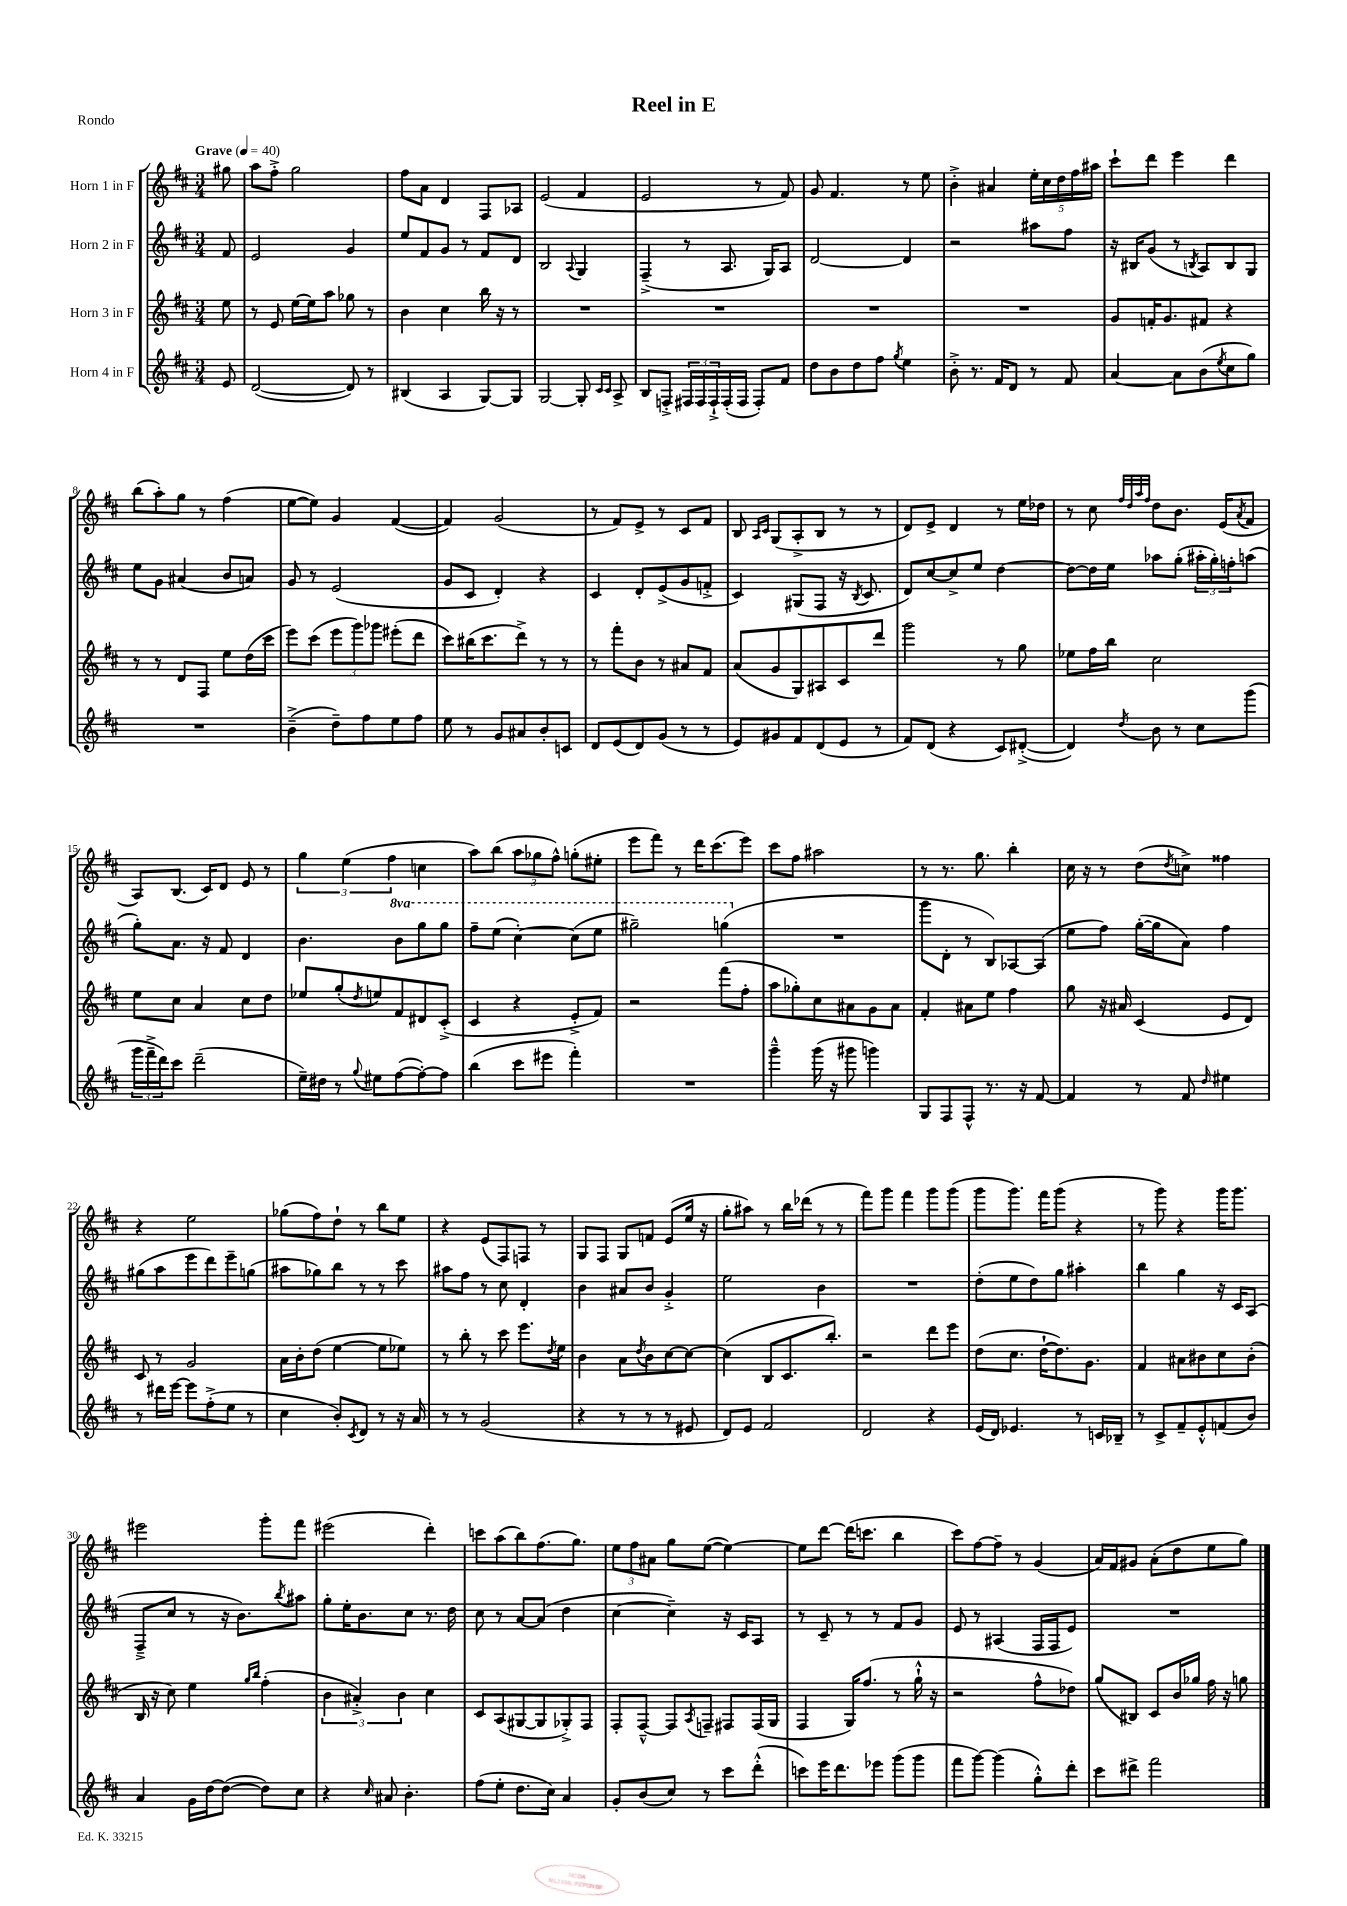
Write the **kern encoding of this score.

**kern	**kern	**kern	**kern
*staff4	*staff3	*staff2	*staff1
*clefG2	*clefG2	*clefG2	*clefG2
*k[f#c#]	*k[f#c#]	*k[f#c#]	*k[f#c#]
*M3/4	*M3/4	*M3/4	*M3/4
*MM40	*MM40	*MM40	*MM40
8e	8ee	8f#	8gg#
=	=	=	=
([2d	8r	2e	8aa
.	8e	.	8ff#'^
.	[16ee	.	2gg
.	16ee]	.	.
.	8aa	.	.
8d])	8gg-	4g	.
8r	8r	.	.
=	=	=	=
(4B#	4b	8ee	8ff#
.	.	8f#	8a
4A	4cc#	8g	4d
.	.	8r	.
[8G)	16bb	8f#	8F#
.	16r	.	.
8G]	8r	8d	8A-
=	=	=	=
[2G	2.r	2B	(2e
.	.	8qqA	.
8G']	.	4G	4f#
16qqc#	.	.	.
16qqc#	.	.	.
8A^	.	.	.
=	=	=	=
8B	2.r	(4F#~^	2e
8F'^	.	.	.
24F#	.	8r	.
24F#	.	.	.
24F#`^	.	.	.
(16F#'	.	8.A	.
16F#	.	.	.
8F#')	.	.	8r
.	.	16G)	.
8f#	.	8A	8f#)
=	=	=	=
8dd	2.r	[2d	8g
8b	.	.	4.f#
8dd	.	.	.
8ff#	.	.	.
8qgg	.	.	.
4ee	.	4d]	8r
.	.	.	8ee
=	=	=	=
8b'^	2.r	2r	4b'^
8.r	.	.	.
.	.	.	4a#
16f#	.	.	.
8d	.	.	.
8r	.	8aa#	20ee'
.	.	.	20cc#
.	.	.	20dd
8f#	.	8ff#	.
.	.	.	20ff#
.	.	.	20aa#
=	=	=	=
[4a	8g	16r	8ccc#`
.	.	16B#	.
.	16f'	(8g	8ddd
.	8.g	.	.
8a]	.	8r	4eee
.	.	8qB	.
(8b	8f#	8A)	.
8qee	.	.	.
8cc#	4r	8B	4ddd
8gg)	.	8G	.
=	=	=	=
2.r	8r	8ee	(8bb
.	8r	8g	8aa')
.	8d	(4a#	8gg
.	8F#	.	8r
.	8ee	8b	(4ff#
.	(16dd	8a)	.
.	16ccc#	.	.
=	=	=	=
(4b~^	8eee)	8g	[8ee
.	(8ccc#	8r	8ee])
8dd~)	12eee	(2e	4g
.	12ggg)	.	.
8ff#	.	.	.
.	12ggg-	.	.
8ee	(8eee#'	.	([4f#
8ff#	8ddd	.	.
=	=	=	=
8ee	8ccc#)	8g	4f#])
8r	(16bb#	8c#	.
.	8.ccc#	.	.
8g	.	4d')	(2g
8a#	8ddd^)	.	.
8b'	8r	4r	.
8c	8r	.	.
=	=	=	=
8d	8r	4c#	8r
(8e	8fff#'	.	8f#)
8d)	8b	8d'	8e^
(8g	8r	(8e^	8r
8r	8a#	8g	8c#
8r	8f#	8f'^	8f#
=	=	=	=
8e)	(8a	4c#)	8B
.	.	.	16qqA
.	.	.	16qqc#
8g#	8g	.	(8G
8f#	8G)	(8G#	8A'^
(8d	8A#	8F#	8B
8e	8c#	16r	8r
.	.	8qB	.
.	.	8.c#	.
8r	8ddd	.	8r
=	=	=	=
8f#)	2ggg	8d)	8d)
(8d	.	[8cc#	8e^
4r	.	8cc#^]	4d
.	.	8ee	.
8c#)	8r	[4dd	8r
([8d#'^	8gg	.	16ee
.	.	.	16dd-
=	=	=	=
4d#])	8ee-	8dd_	8r
.	16ff#	16dd]	8cc#
.	16bb	16ee	.
.	.	.	32qqff#
.	.	.	32qqdd
.	.	.	32qqaa
8qdd	.	.	32qqff#
8b	2cc#	8aa-	8dd
8r	.	(8gg'	8.b
8cc#	.	24aa#'	.
.	.	24gg')	.
.	.	.	(16e
.	.	24ff'	.
.	.	.	8qa
(8ggg	.	(8aa	8f#
=	=	=	=
24ggg	8ee	8gg')	8A)
24fff#~^	.	.	.
24ddd)	.	.	.
8ccc#	8cc#	8.a	(8.B
(2ddd~	4a	.	.
.	.	16r	16c#)
.	.	8f#	8d
.	8cc#	4d	8e
.	8dd	.	8r
=	=	=	=
16ee~)	8ee-	4.b	6gg
16dd#	.	.	.
8r	(8gg'	.	.
.	.	.	(6ee
8qqgg	8qdd	.	.
8ee#	8ee)	.	.
.	.	.	6ff#
([8ff#	8f#	8bb	.
8ff#'_)	8d#	8ggg	4cc
8ff#]	(8c#'^	8ggg	.
=	=	=	=
(4bb	4c#	8fff#~	8aa)
.	.	(8eee	(8bb
8ccc#	4r	[4ccc#')	12aa
.	.	.	12gg-
8eee#	.	.	.
.	.	.	12ff#^^)
4fff#')	8e'^	(8ccc#]	(8gg'
.	8f#)	8eee	8ee#'
=	=	=	=
2.r	2r	2ggg#~)	8eee
.	.	.	8fff#)
.	.	.	8r
.	.	.	16ddd
.	.	.	(8.ccc#
.	(8fff#	(4ggg	.
.	8ff#'	.	8eee)
=	=	=	=
4ggg~^^	8aa	2.r	8ccc#
.	8gg-')	.	8ff#
(16ggg	8cc#	.	2aa#
16r	.	.	.
8ggg#	8a#	.	.
4ggg)	8g	.	.
.	8a#	.	.
=	=	=	=
8G	4f#'	8ggg	8r
8F#	.	8d'	8.r
8F#^^	8a#	8r	.
.	.	.	8.gg
8.r	8ee	8B)	.
.	4ff#	[8A-	4bb'
16r	.	.	.
[8f#	.	(8A-]	.
=	=	=	=
4f#]	8gg	8ee	16cc#
.	.	.	16r
.	16r	8ff#)	8r
.	16a#	.	.
8r	(4c#	([16gg'	(8dd
.	.	16gg]	.
.	.	.	8qdd
8f#	.	8a)	8cc^)
16qqdd	.	.	.
4ee#	8e	4ff#	4ff##
.	8d)	.	.
=	=	=	=
8r	8c#	(8gg#	4r
16ddd#	8r	8aa	.
[16eee	.	.	.
8eee]	2g	8eee	2ee
(8ff#'^	.	8ddd)	.
8ee	.	8eee~	.
8r	.	(8gg	.
=	=	=	=
4cc#	16a	8aa#	(8gg-
.	16b'	.	.
.	(8dd	8gg-)	8ff#)
8b')	[4ee	8bb	8dd`
8qc#	.	.	.
8d	.	8r	8r
8r	8ee]	8r	8bb
16r	8ee-)	8ccc#	8ee
16a	.	.	.
=	=	=	=
8r	8r	8aa#	4r
8r	8bb'	8ff#	.
(2g	8r	8r	(8e
.	8ccc#	8cc#	8F#)
.	8.eee	4d'	8F
.	.	.	8r
.	8qdd	.	.
.	16ee	.	.
=	=	=	=
4r	4b	4b	8G
.	.	.	8F#
8r	8a	8a#	8G
.	8qdd	.	.
8r	8b	8b	8f
8r	[8cc#	4g'^	(8e
8e#	8cc#_	.	16ee
.	.	.	16r
=	=	=	=
8d)	(4cc#]	2ee	8gg'
8e	.	.	8aa#)
2f#	8B	.	8r
.	8.c#	.	16bb
.	.	.	(16ddd-
.	.	4b	8r
.	8.bb')	.	.
.	.	.	8r
=	=	=	=
2d	2r	2.r	8fff#)
.	.	.	8ggg
.	.	.	4fff#
4r	8ddd	.	8ggg
.	8eee	.	(8ggg
=	=	=	=
(16e	(8dd	(8dd'	8ggg
16d)	.	.	.
4.e-	8.cc#	8ee	8.ggg)
.	.	8dd)	.
.	[16dd`	.	16fff#
.	8.dd])	8gg	(8ggg
8r	.	4aa#'	4r
.	8.g	.	.
16c	.	.	.
16B-~	.	.	.
=	=	=	=
8r	4f#	4bb	8r
8c#^	.	.	8ggg)
8f#~	8a#	4gg	4r
8e'^^	8b#	.	.
(8f	8cc#	16r	16ggg
.	.	16c#	8.ggg
8b)	(8b#'	(8A	.
=	=	=	=
4a	16B	8F#~^	2eee#
.	16r	.	.
.	8cc#)	8cc#	.
16g	4ee	8r	.
[16dd	.	.	.
(8dd_	.	16r	.
.	.	8.b)	.
.	16qqgg	.	.
.	16qqbb	.	.
8dd])	(4ff#'	.	8ggg'
.	.	8qbb	.
8cc#	.	8aa#	8fff#
=	=	=	=
4r	6b	8gg'	(2eee#
.	.	16ee'	.
.	6a#'^)	.	.
.	.	8.b	.
16qqcc#	.	.	.
8a#	.	.	.
.	6b	.	.
4.b'	.	8cc#	.
.	4cc#	8.r	4ddd')
.	.	16dd	.
=	=	=	=
(8ff#	8c#	8cc#	8ccc
8ee'	(8A	8r	(8aa
8.dd	[8G#	[8a	8bb)
.	8G#]	(8a]	(8.ff#
16cc#)	.	.	.
4a	8G-'^)	4dd	.
.	.	.	8.gg)
.	8F#	.	.
=	=	=	=
8g'	8F#'	[4cc#	12ee
.	.	.	12ff#
(8b	[8F#~^^	.	.
.	.	.	12a#
8cc#)	8F#]	4cc#~])	8gg
.	8qA	.	.
8r	8F~	.	([8ee
8ccc#	8F#	16r	4ee_)
.	.	16c#	.
(8ddd'^^	(16F#	8A	.
.	16G	.	.
=	=	=	=
8ccc)	4F#	8r	8ee]
16eee	.	8c#~	[8ddd
8.ddd	.	.	.
.	16G)	8r	(16ddd]
.	(8.ff#	.	8.ccc
8eee-	.	8r	.
(8ggg	8r	8f#	4bb
8ggg	16gg`^^	8g	.
.	16r	.	.
=	=	=	=
8fff#	2r	8e	8ccc#)
[8ggg)	.	8r	[8ff#
(4ggg]	.	(4A#	8ff#~]
.	.	.	8r
8gg'^^)	8ff#^^	16F#	(4g
.	.	16F#	.
8ddd'	8dd-)	8e)	.
=	=	=	=
8ccc#	(8gg	2.r	16a)
.	.	.	16f#
8ddd#^	8B#)	.	8g#
2fff#	8c#	.	(8a'
.	16b	.	8dd
.	16gg-	.	.
.	16ff#	.	8ee
.	16r	.	.
.	8gg	.	8gg)
==	==	==	==
*-	*-	*-	*-
